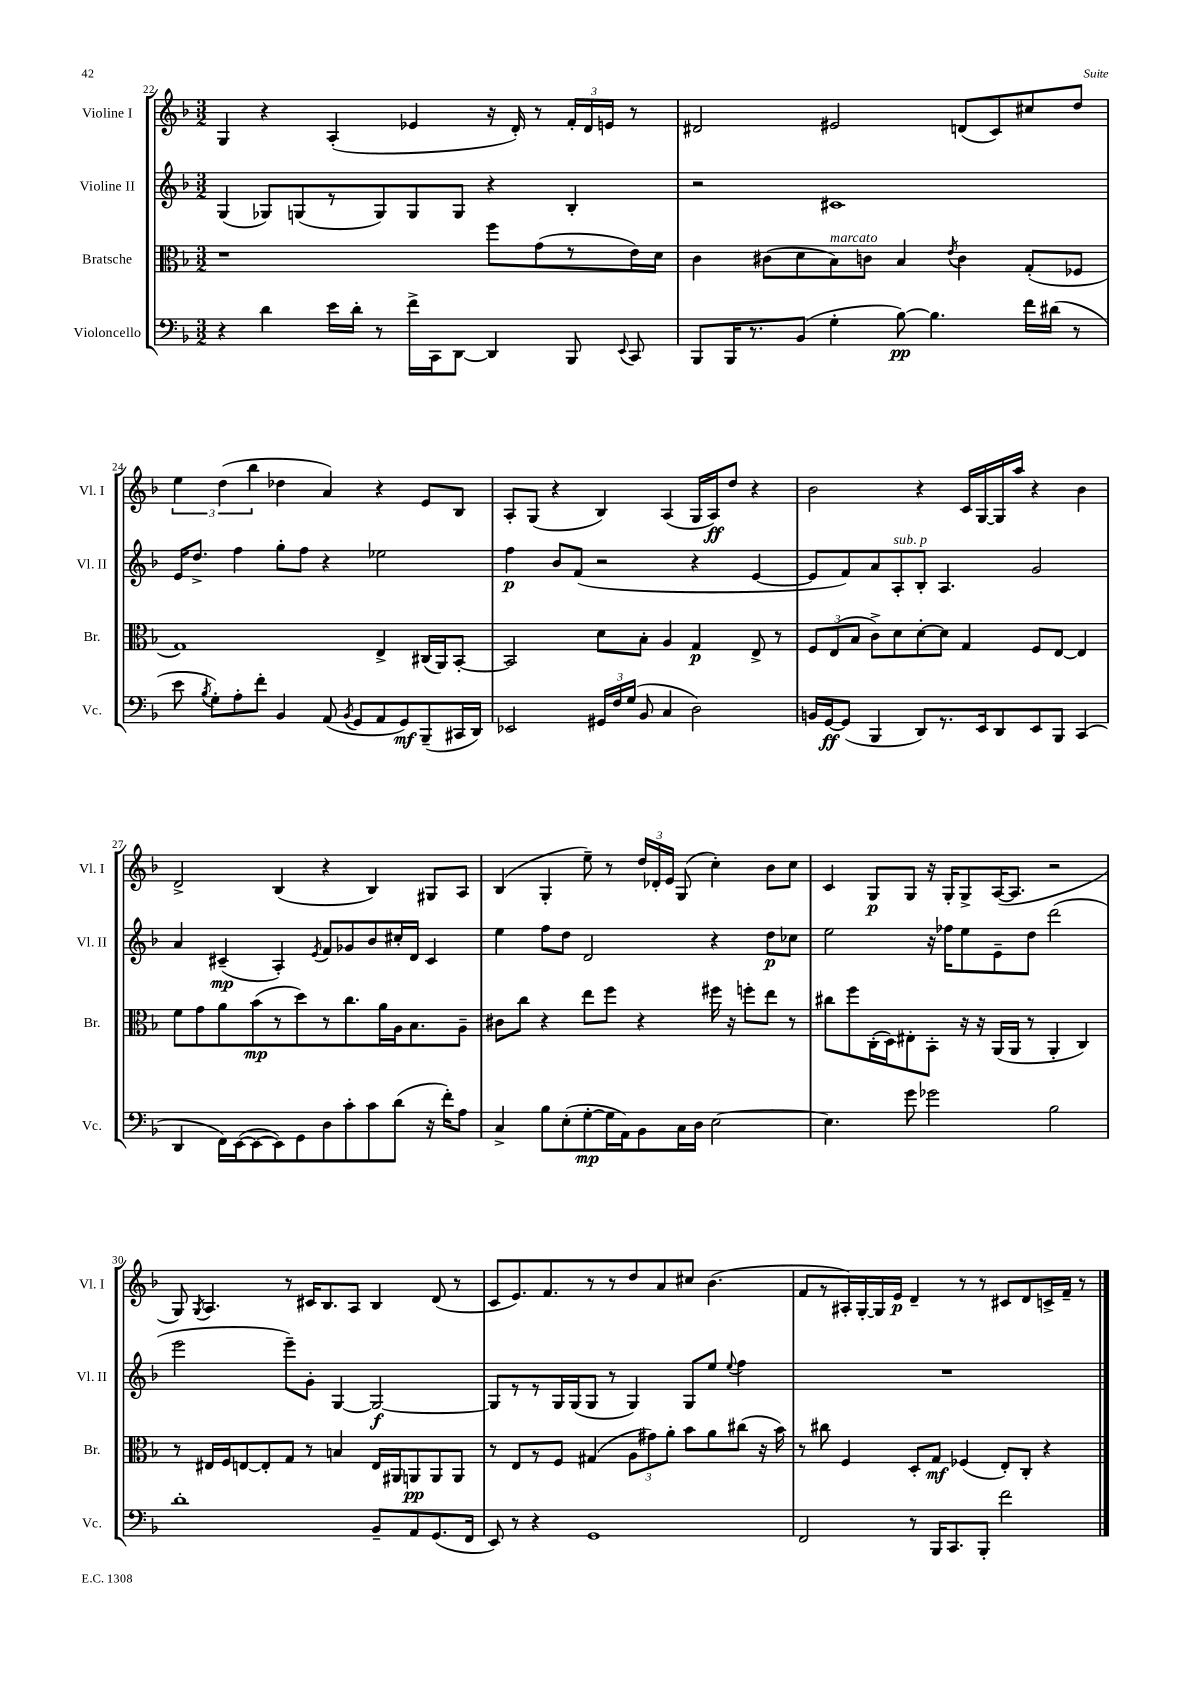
<<
\new StaffGroup <<
\new Staff = "s0" \with { instrumentName = "Violine I" shortInstrumentName = "Vl. I" } {
    \clef treble \key f \major \numericTimeSignature \time 3/2
    \autoBeamOff g4 r4 a4-.( ees'4 r16 d'16-.) r8 \tuplet 3/2 { f'16[-. d'16 e'16] } r8 |
    dis'2 eis'2 d'8[( c'8) cis''8 d''8] |
    \tuplet 3/2 { e''4 d''4( bes''4 } des''4 a'4) r4 e'8[ bes8] |
    a8[-. g8]( r4 bes4) a4( g16[ a16\ff) d''8] r4 |
    bes'2 r4 c'16[ g16~ g16 a''16] r4 bes'4 |
    d'2-> bes4( r4 bes4) gis8[ a8] |
    bes4( g4-. e''8--) r8 \tuplet 3/2 { d''16[ des'16-. e'16] } g8( c''4-.) bes'8[ c''8] |
    c'4 g8[\p g8] r16 g16[-. g8-> a16~( a8.] r2 |
    g8) \acciaccatura { g8 } a4. r8 cis'16[ bes8. a8] bes4 d'8( r8 |
    c'8[ e'8.) f'8. r8 r8 d''8 a'8 cis''8] bes'4.( |
    f'8[ r8 ais16-.) g16~-. g16 e'16]\p d'4-- r8 r8 cis'8[ d'8 c'16-> f'16]-- r8 \bar "|." |
}
\new Staff = "s1" \with { instrumentName = "Violine II" shortInstrumentName = "Vl. II" } {
    \clef treble \key f \major \numericTimeSignature \time 3/2
    \autoBeamOff g4( ges8[) g8( r8 g8) g8 g8] r4 bes4-. |
    r2 cis'1 |
    e'16[ d''8.]-> f''4 g''8[-. f''8] r4 ees''2 |
    f''4\p bes'8[ f'8]( r2 r4 e'4~ |
    e'8[ f'8) a'8 a8-.^\markup { \italic "sub. p" } bes8]-. a4. g'2 |
    a'4 cis'4--\mp( a4-.) \acciaccatura { e'8 } f'8[ ges'8 bes'8 cis''16-. d'16] cis'4 |
    e''4 f''8[ d''8] d'2 r4 d''8[\p ces''8] |
    e''2 r16 fes''16[ e''8 e'8-- d''8] d'''2( |
    e'''2 e'''8[--) g'8]-. g4~ g2~\f |
    g8[ r8 r8 g16 g16( g8] r8 g4) g8[ e''8] \appoggiatura { e''8 } f''4 |
    R1. \bar "|." |
}
\new Staff = "s2" \with { instrumentName = "Bratsche" shortInstrumentName = "Br." } {
    \clef alto \key f \major \numericTimeSignature \time 3/2
    \autoBeamOff r1 f''8[ g'8( r8 e'16) d'16] |
    c'4 cis'8[( d'8 bes8^\markup { \italic "marcato" }) c'8] bes4 \acciaccatura { e'8 } c'4 g8[-.( fes8] |
    g1) e4-> cis16[( a,16) bes,8]~-. |
    bes,2 d'8[ bes8]-. a4 g4\p e8-> r8 |
    \tuplet 3/2 { f8[ e8( bes8] } c'8[->) d'8 d'8~-. d'8] g4 f8[ e8]~ e4 |
    f'8[ g'8 a'8 bes'8\mp( r8 d''8) r8 c''8. a'16 a16 bes8. a8]-- |
    cis'8[ c''8] r4 e''8[ f''8] r4 fis''16 r16 f''8[-. e''8] r8 |
    cis''8[ f''8 c16-.( d16) eis8-. bes,8]-. r16 r16 a,16[( a,16] r8 a,4-. c4) |
    r8 eis16[ f16 e8~ e8-. g8] r8 b4 e16[ ais,16 a,8\pp a,8 a,8] |
    r8 e8[ r8 f8] gis4( \tuplet 3/2 { a8[ gis'8) a'8]-. } bes'8[ a'8 cis''8]( r16 bes'16) |
    r8 cis''8 f4 d8[-. g8]\mf fes4( e8[-.) c8]-. r4 \bar "|." |
}
\new Staff = "s3" \with { instrumentName = "Violoncello" shortInstrumentName = "Vc." } {
    \clef bass \key f \major \numericTimeSignature \time 3/2
    \autoBeamOff r4 d'4 e'16[ d'16]-. r8 f'16[-> c,16 d,8]~ d,4 bes,,8 \appoggiatura { e,8 } c,8 |
    bes,,8[ bes,,16 r8. bes,8]( g4-. bes8~\pp) bes4. f'16[ dis'16]( r8 |
    e'8 \acciaccatura { bes8 } g8[-.) a8-. f'8]-. bes,4 a,8( \acciaccatura { bes,8 } g,8[ a,8 g,8\mf) bes,,8--( cis,16 d,16]) |
    ees,2 \tuplet 3/2 { gis,16[ f16 g16]( } bes,8 c4 d2) |
    b,16[ g,16~\ff g,8]( bes,,4 d,8[) r8. e,16 d,8 e,8 bes,,8] c,4( |
    d,4 f,16[) e,16~( e,8~ e,8) g,8 d8 c'8-. c'8 d'8]( r16 f'16[-.) a8] |
    c4-> bes8[ e8-.( g8~-.\mp g16 a,16) bes,8 c16 d16] e2~ |
    e4. g'8 ges'2 bes2 |
    d'1-. bes,8[-- a,8 g,8.( f,16] |
    e,8) r8 r4 g,1 |
    f,2 r8 bes,,16[ c,8. bes,,8]-. f'2 \bar "|." |
}
>>
>>
\layout { \context { \Score currentBarNumber = #22 } }
